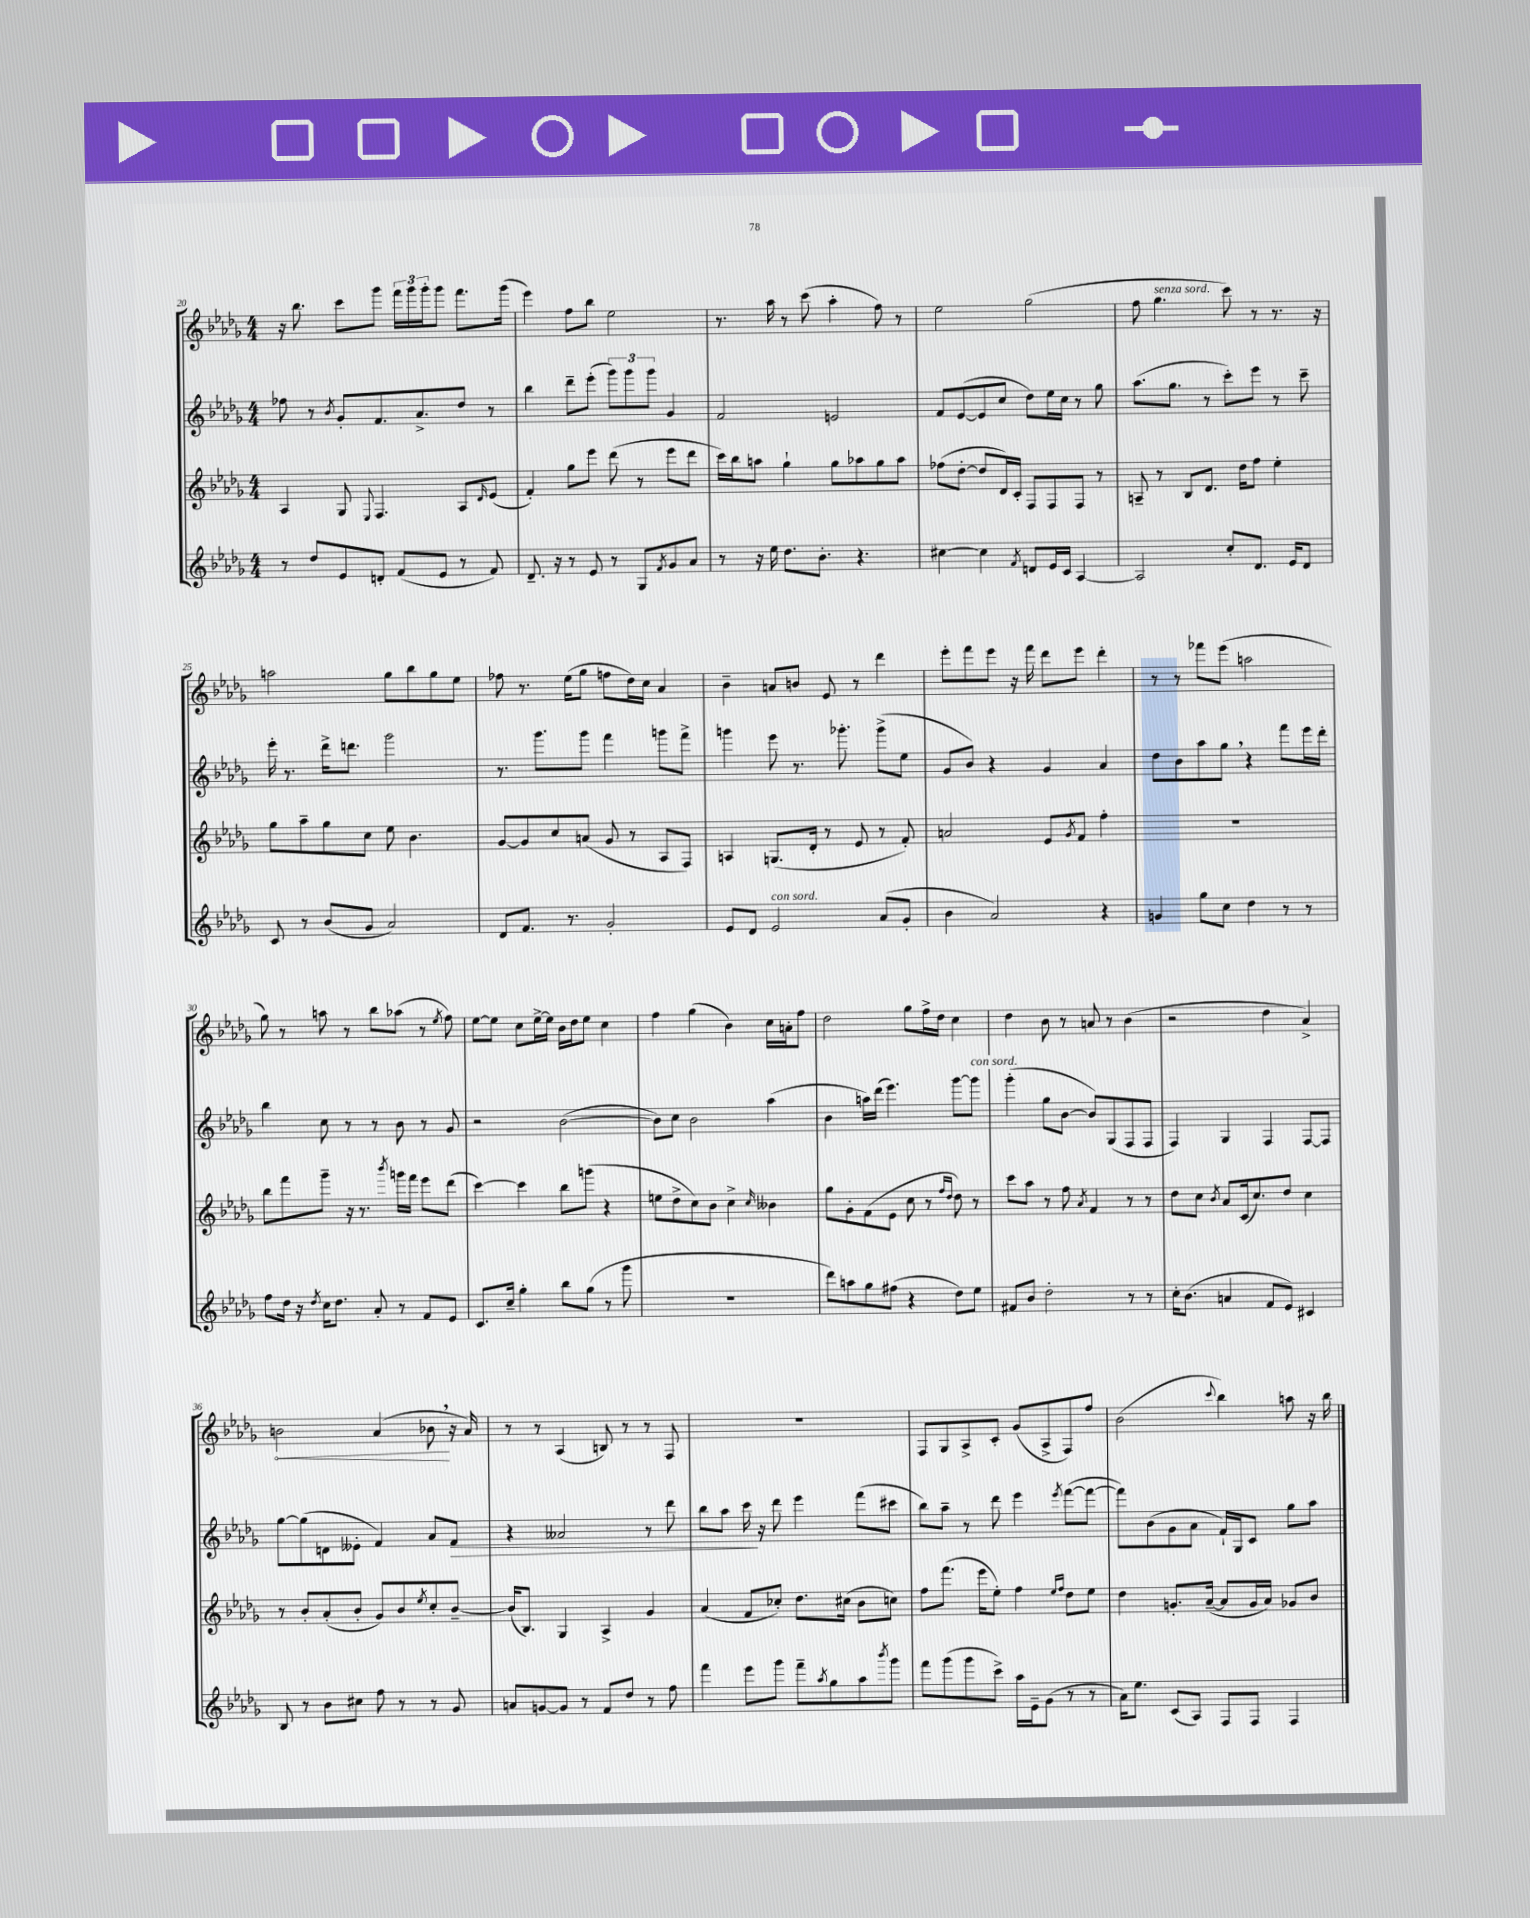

**kern	**kern	**kern	**kern
*staff4	*staff3	*staff2	*staff1
*clefG2	*clefG2	*clefG2	*clefG2
*k[b-e-a-d-g-]	*k[b-e-a-d-g-]	*k[b-e-a-d-g-]	*k[b-e-a-d-g-]
*M4/4	*M4/4	*M4/4	*M4/4
8r	4A-	8ff-	16r
.	.	.	8.bb-
8dd-	.	8r	.
.	.	8qb-	.
8e-	8G-	8g-'	8ccc
.	8qqE-	.	.
8d'	4.F	8.f	8ggg-
(8f	.	.	24fff
.	.	.	24ggg-
.	.	8.a-^	.
.	.	.	24ggg-'
8e-	.	.	8ggg-
8r	8A-	8dd-	8.fff
.	16qqd-	.	.
8f)	(8e-	8r	.
.	.	.	(16ggg-
=	=	=	=
8.d-~	4f')	4bb-	4eee-)
16r	.	.	.
8r	8gg-	8ddd-~	8ff
8e-	8eee-	(8eee-'	8bb-
8r	(8ddd-	12ggg-)	2ee-
.	.	12ggg-	.
8G-	8r	.	.
.	.	12ggg-	.
8qf	.	.	.
8g-	8eee-	4g-	.
8a-	8ddd-	.	.
=	=	=	=
8r	16ccc)	2f	8.r
.	16bb-	.	.
16r	8aa	.	.
16ee-	.	.	16aa-
8.dd-	4gg-`	.	8r
.	.	.	(8ccc
8.b-'	.	.	.
.	8gg-	2e	4aa-'
4.r	8aa-	.	.
.	8gg-	.	8ff)
.	8aa-	.	8r
=	=	=	=
[4cc#	(8ff-	8f	2ee-
.	[8dd-'	([8e-	.
4cc#]	8dd-]	8e-]	.
.	16d-)	8cc	.
.	16c'	.	.
8qf	.	.	.
8d	8F	8dd-)	(2gg-
16e-	8F	16ee-	.
16c	.	16cc	.
[4A-	8F	8r	.
.	8r	8gg-	.
=	=	=	=
2A-]	8A~	(8.aa-	8ff
.	8r	.	4.gg-
.	.	8.gg-	.
.	8B-	.	.
.	8.d-	8r	.
8cc'	.	8ccc')	8ccc)
.	16dd-	.	.
8.d-	8ff	8eee-	8r
.	4ee-'	8r	8.r
16e-	.	.	.
8d-	.	8ccc~	.
.	.	.	16r
=	=	=	=
8c	8gg-	16eee-'	2aa
.	.	8.r	.
8r	8aa-~	.	.
(8b-	8gg-	16ddd-^	.
.	.	8.ddd	.
8g-	8cc	.	.
2a-)	8ee-	2ggg-	8gg-
.	4.b-	.	8bb-
.	.	.	8gg-
.	.	.	8ee-
=	=	=	=
8d-	[8g-	8.r	8ff-
8.f	8g-]	.	8.r
.	.	8.ggg-	.
.	8cc	.	.
8.r	.	.	(16ee-
.	(8a	8ggg-	8gg-
2g-'	8g-	4fff	8ff
.	8r	.	16dd-)
.	.	.	16cc
.	8A-	8ggg	4a-
.	8F)	8fff^	.
=	=	=	=
8e-	4A	4ggg	4b-~
8d-	.	.	.
2e-	(8.G	8eee-	8a
.	.	8.r	8b
.	16d-'	.	.
.	8r	.	8e-
.	.	8.ggg-'	.
.	8e-	.	8r
(8a-	8r	(8ggg-^	4ddd-
8g-'	8f')	8ee-	.
=	=	=	=
4b-	2a	8g-	8eee-'
.	.	8b-)	8fff
2a-)	.	4r	8eee-
.	.	.	16r
.	.	.	16fff
.	8e-	4g-	8ddd-
.	8qg-	.	.
.	8f	.	8eee-
4r	4ff'	4a-	4ddd-'
=	=	=	=
4g	1r	8dd-	8r
.	.	8b-	8r
8gg-	.	8aa-	8fff-
8cc	.	8gg-	(8eee-
4dd-	.	4r	2aa
8r	.	8fff	.
8r	.	16eee-	.
.	.	16ddd-'	.
=	=	=	=
8ff	8bb-	4bb-	8gg-)
16dd-	8fff	.	8r
16r	.	.	.
8qdd-	.	.	.
16cc	8ggg-~	8cc	8aa
8.dd-	.	.	.
.	16r	8r	8r
.	8.r	.	.
8a-'	.	8r	8bb-
.	8qbbb-	.	.
8r	16ggg	8b-	(8aa-
.	16fff	.	.
8f	8eee-	8r	8r
.	.	.	8qee-
8e-	(8ddd-	8g-	8ff)
=	=	=	=
8.c	[4ccc)	2r	[8ee-
.	.	.	8ee-]
16cc~	.	.	.
4gg-'	4ccc]	.	8cc
.	.	.	[16ee-^
.	.	.	16ee-]
8bb-	8bb-	([2b-	16b-
.	.	.	16dd-
(8gg-	(8ggg	.	8ee-
8r	4r	.	4cc
8ggg-	.	.	.
=	=	=	=
1r	8ee	8b-])	4ff
.	8dd-^	8cc	.
.	8cc)	2b-	(4gg-
.	8b-	.	.
.	4cc^	.	4b-)
.	16qqcc	.	.
.	4b--	(4aa-	16cc
.	.	.	16a'
.	.	.	8ff
=	=	=	=
8ddd-)	8gg-	4b-	2dd-
8aa	8g-'	.	.
8gg-	(8f	16aa)	.
.	.	(16ddd-	.
(8ff#	8e-	4.eee-)	.
4r	8cc	.	8gg-
.	8r	.	16ff^
.	.	.	16dd-
.	16qqff	.	.
.	16qqdd-	.	.
8dd-)	8dd-)	[8ggg-	4cc
8ee-	8r	8ggg-]	.
=	=	=	=
8f#	8ccc	(4ggg-'	4dd-
8b-	8aa-	.	.
2dd-'	8r	8gg-	8b-
.	8ff	[8b-	8r
.	8qa-	.	.
.	4f	8b-])	8a
.	.	(8G-	8r
8r	8r	8F	(4b-
8r	8r	8F	.
=	=	=	=
16cc'	8dd-	4F)	2r
(8.b-	.	.	.
.	8cc	.	.
.	8qb-	.	.
4a	8a-	4G-	.
.	(16c	.	.
.	8.cc)	.	.
8f	.	4F	4dd-
8e-)	8dd-	.	.
4c#	4cc	[8F	4a-^)
.	.	8F]	.
=	=	=	=
8B-	8r	[8gg-	2b
8r	8b-'	(8gg-]	.
8b-	(8a-'	8d	.
8cc#	8b-'	8e--'	.
8ff	8g-)	4f)	(4a-
8r	8b-	.	.
.	8qee-	.	.
8r	8cc'	8a-	8b-
8g-	[8b-~	8f	16r
.	.	.	16a-)
=	=	=	=
8a	(16b-]	4r	8r
.	8.B-)	.	.
[8g	.	.	8r
8g]	4G-	2a--	(4A-
8r	.	.	.
8f	4A-^	.	8B)
8dd-	.	.	8r
8r	4g-	8r	8r
8ff	.	8ddd-	8F
=	=	=	=
4fff	(4a-	8bb-	1r
.	.	8aa-	.
8eee-	8f	16ccc	.
.	.	16r	.
8ggg-	8cc-')	8ddd-	.
8fff~	8.dd-	4eee-	.
8qaa-	.	.	.
8gg-	.	.	.
.	(16cc#	.	.
8aa-	8b-	(8fff	.
8qbbb-	.	.	.
8ggg-	8cc)	8ccc#	.
=	=	=	=
8fff	8ff	8bb-)	8F
(8ggg-	(8.fff	8aa-~	8G-
8ggg-	.	8r	8A-^
.	16eee-	.	.
8ccc^)	8ee-')	8ddd-	8c'
16aa-	4ff	4eee-	(8g-
16e-~	.	.	.
(8g-	.	.	8A-^
.	16qqee-	.	.
.	16qqff	8qeee-	.
8r	8dd-	([8fff	8F)
8r	8ee-	8fff_	8ff
=	=	=	=
16a-)	4dd-	8fff])	(2b-
8.ee-	.	.	.
.	.	(8b-	.
(8c	8.g'	8g-	.
8A-)	.	8a-	.
.	([16a-~	.	.
.	.	.	8qqccc
8F	8a-]	16f`)	4bb-)
.	.	16G-	.
8F	16g	8c	.
.	16a-)	.	.
4F	8g-	8gg-	8aa
.	8b-	8aa-	16r
.	.	.	16bb-
==	==	==	==
*-	*-	*-	*-
